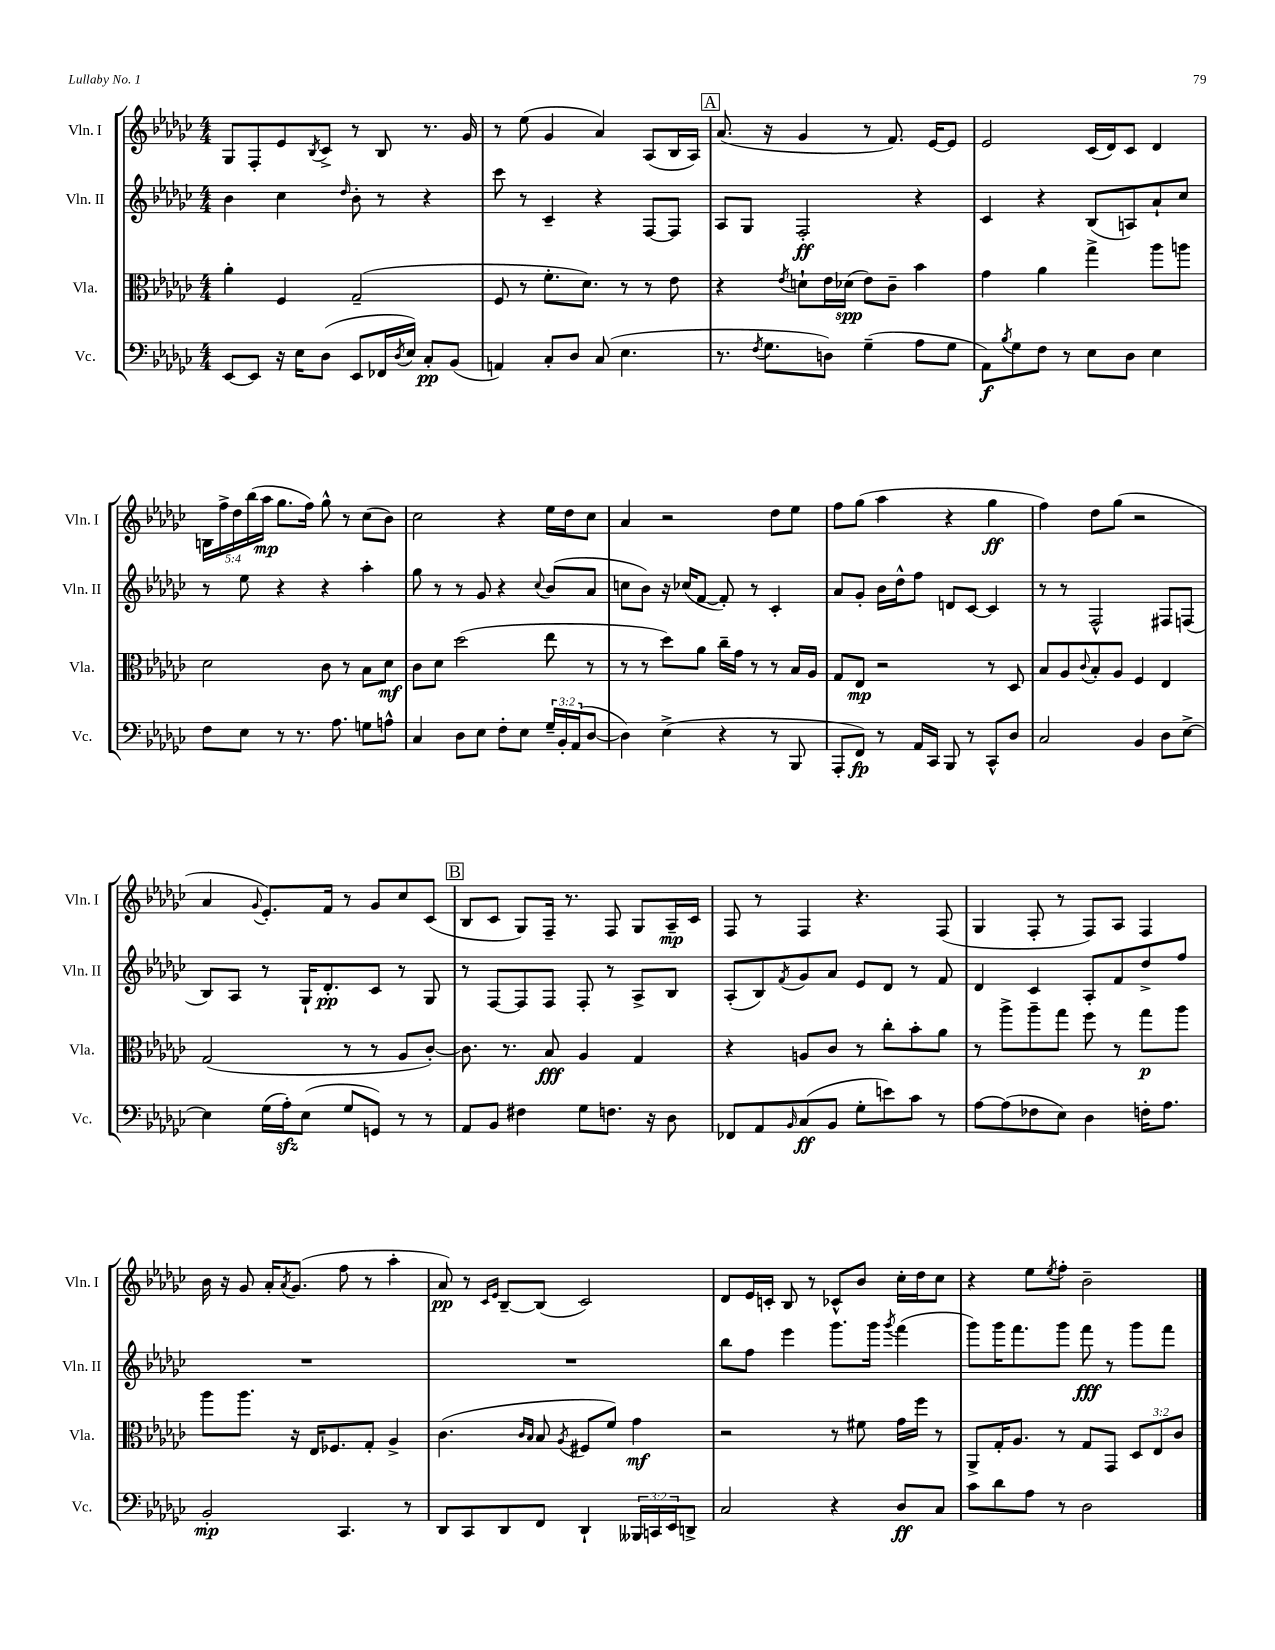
<<
\new StaffGroup <<
\new Staff = "s0" \with { instrumentName = "Vln. I" shortInstrumentName = "Vln. I" } {
    \clef treble \key ges \major \numericTimeSignature \time 4/4 \override Staff.TupletNumber.text = #tuplet-number::calc-fraction-text
    ges8 f8-. ees'8 \acciaccatura { bes8 } ces'8-> r8 bes8 r8. ges'16 |
    r8 ees''8( ges'4 aes'4) aes8( bes16 aes16) |
    \mark \markup { \box "A" } aes'8.( r16 ges'4 r8 f'8.) ees'16~ ees'8 |
    ees'2 ces'16( des'16) ces'8 des'4 |
    \tuplet 5/4 { b16 f''16-> des''16 bes''16( aes''16\mp } ges''8. f''16) ges''8-^ r8 ces''8( bes'8) |
    ces''2 r4 ees''16 des''16 ces''8 |
    aes'4 r2 des''8 ees''8 |
    f''8 ges''8( aes''4 r4 ges''4\ff |
    f''4) des''8 ges''8( r2 |
    aes'4 \appoggiatura { ges'8 } ees'8.-.) f'16 r8 ges'8 ces''8 ces'8( |
    \mark \markup { \box "B" } bes8 ces'8 ges8) f16-- r8. f8 ges8 aes16--\mp ces'16 |
    f8 r8 f4 r4. f8( |
    ges4 f8-. r8 f8) aes8 f4 |
    bes'16 r16 ges'8 aes'16-. \acciaccatura { aes'8 } ges'8.( f''8 r8 aes''4-. |
    aes'8\pp) r8 \grace { ces'16 ees'16 } bes8~-- bes8( ces'2) |
    des'8 ees'16 c'16-. bes8 r8 ces'8-^ bes'8 ces''16-. des''16 ces''8 |
    r4 ees''8 \acciaccatura { ees''8 } f''8-. bes'2-- \bar "|." |
}
\new Staff = "s1" \with { instrumentName = "Vln. II" shortInstrumentName = "Vln. II" } {
    \clef treble \key ges \major \numericTimeSignature \time 4/4
    bes'4 ces''4 \grace { des''16 } bes'8-. r8 r4 |
    ces'''8 r8 ces'4-- r4 f8~ f8 |
    \mark \markup { \box "A" } aes8 ges8 f2-.\ff r4 |
    ces'4 r4 bes8( a8) aes'8-! ces''8 |
    r8 ees''8 r4 r4 aes''4-. |
    ges''8 r8 r8 ges'8 r4 \appoggiatura { ces''8 } bes'8( aes'8 |
    c''8 bes'8) r16 ces''16( f'8~ f'8-.) r8 ces'4-. |
    aes'8 ges'8-. bes'16 des''16-^ f''8 d'8 ces'8~ ces'4 |
    r8 r8 f2-^ fis8 f8( |
    bes8) aes8 r8 ges16-! des'8.-.\pp ces'8 r8 ges8 |
    \mark \markup { \box "B" } r8 f8~ f8 f8 f8-. r8 aes8-> bes8 |
    aes8-.( bes8) \acciaccatura { f'8 } ges'8 aes'8 ees'8 des'8 r8 f'8 |
    des'4 ces'4 aes8-. f'8 des''8-> f''8 |
    R1 |
    R1 |
    bes''8 f''8 ees'''4 ges'''8. ges'''16 \acciaccatura { ges'''8 } f'''4( |
    ges'''8) ges'''16 f'''8. ges'''8 f'''8\fff r8 ges'''8 f'''8 \bar "|." |
}
\new Staff = "s2" \with { instrumentName = "Vla." shortInstrumentName = "Vla." } {
    \clef alto \key ges \major \numericTimeSignature \time 4/4 \override Staff.TupletNumber.text = #tuplet-number::calc-fraction-text
    aes'4-. f4 ges2--( |
    f8 r8 f'8.-. des'8.) r8 r8 ees'8 |
    \mark \markup { \box "A" } r4 \acciaccatura { ees'8 } d'8-! ees'16 des'16\spp( ees'8) ces'8-- bes'4 |
    ges'4 aes'4 ges''4-> aes''8 a''8 |
    des'2 ces'8 r8 bes8 des'8\mf |
    ces'8 des'8 des''2( ees''8 r8 |
    r8 r8 des''8) aes'8 ces''16-- ges'16 r8 r8 bes16 aes16 |
    ges8 ees8\mp r2 r8 des8 |
    bes8 aes8 \appoggiatura { ces'8 } bes8-. aes8 f4 ees4 |
    ges2( r8 r8 aes8 ces'8~-.) |
    \mark \markup { \box "B" } ces'8. r8. bes8\fff aes4 ges4 |
    r4 a8 ces'8 r8 ces''8-. bes'8-. aes'8 |
    r8 aes''8-> aes''8-- ges''8 f''8 r8 ges''8\p aes''8 |
    aes''8 aes''8. r16 ees16 fes8. ges8-. aes4-> |
    ces'4.( \grace { ces'16 bes16 } bes8 \acciaccatura { aes8 } fis8 f'8) ges'4\mf |
    r2 r8 fis'8 ges'16 f''16 r8 |
    aes,8-> ges16-. aes8. r8 ges8 ges,8 \tuplet 3/2 { des8 ees8 ces'8 } \bar "|." |
}
\new Staff = "s3" \with { instrumentName = "Vc." shortInstrumentName = "Vc." } {
    \clef bass \key ges \major \numericTimeSignature \time 4/4 \override Staff.TupletNumber.text = #tuplet-number::calc-fraction-text
    ees,8~ ees,8 r16 ees16 des8( ees,8 fes,16 \acciaccatura { des8 } ees16) ces8-.\pp bes,8( |
    a,4) ces8-. des8 ces8( ees4. |
    \mark \markup { \box "A" } r8. \acciaccatura { f8 } ges8. d8) ges4--( aes8 ges8 |
    aes,8\f) \acciaccatura { bes8 } ges8 f8 r8 ees8 des8 ees4 |
    f8 ees8 r8 r8. aes8. g8 a8-^ |
    ces4 des8 ees8 f8-. ees8 \tuplet 3/2 { ges16-- bes,16-. aes,16( } des8~ |
    des4) ees4->( r4 r8 bes,,8 |
    aes,,8-. f,8\fp) r8 aes,16 ces,16 bes,,8 r8 ces,8-^ des8 |
    ces2 bes,4 des8 ees8~-> |
    ees4 ges16( aes16-.\sfz) ees8( ges8 g,8) r8 r8 |
    \mark \markup { \box "B" } aes,8 bes,8 fis4 ges8 f8. r16 des8 |
    fes,8 aes,8 \grace { bes,16 } ces8\ff( bes,8 ges8-. e'8) ces'8 r8 |
    aes8~ aes8( fes8 ees8) des4 f16-. aes8. |
    bes,2-.\mp ces,4. r8 |
    des,8 ces,8 des,8 f,8 des,4-! \tuplet 3/2 { beses,,16 c,16 ees,16 } d,8-> |
    ces2 r4 des8\ff ces8 |
    ces'8 des'8 aes8 r8 des2 \bar "|." |
}
>>
>>
\layout { \context { \Score \remove "Bar_number_engraver" } }
